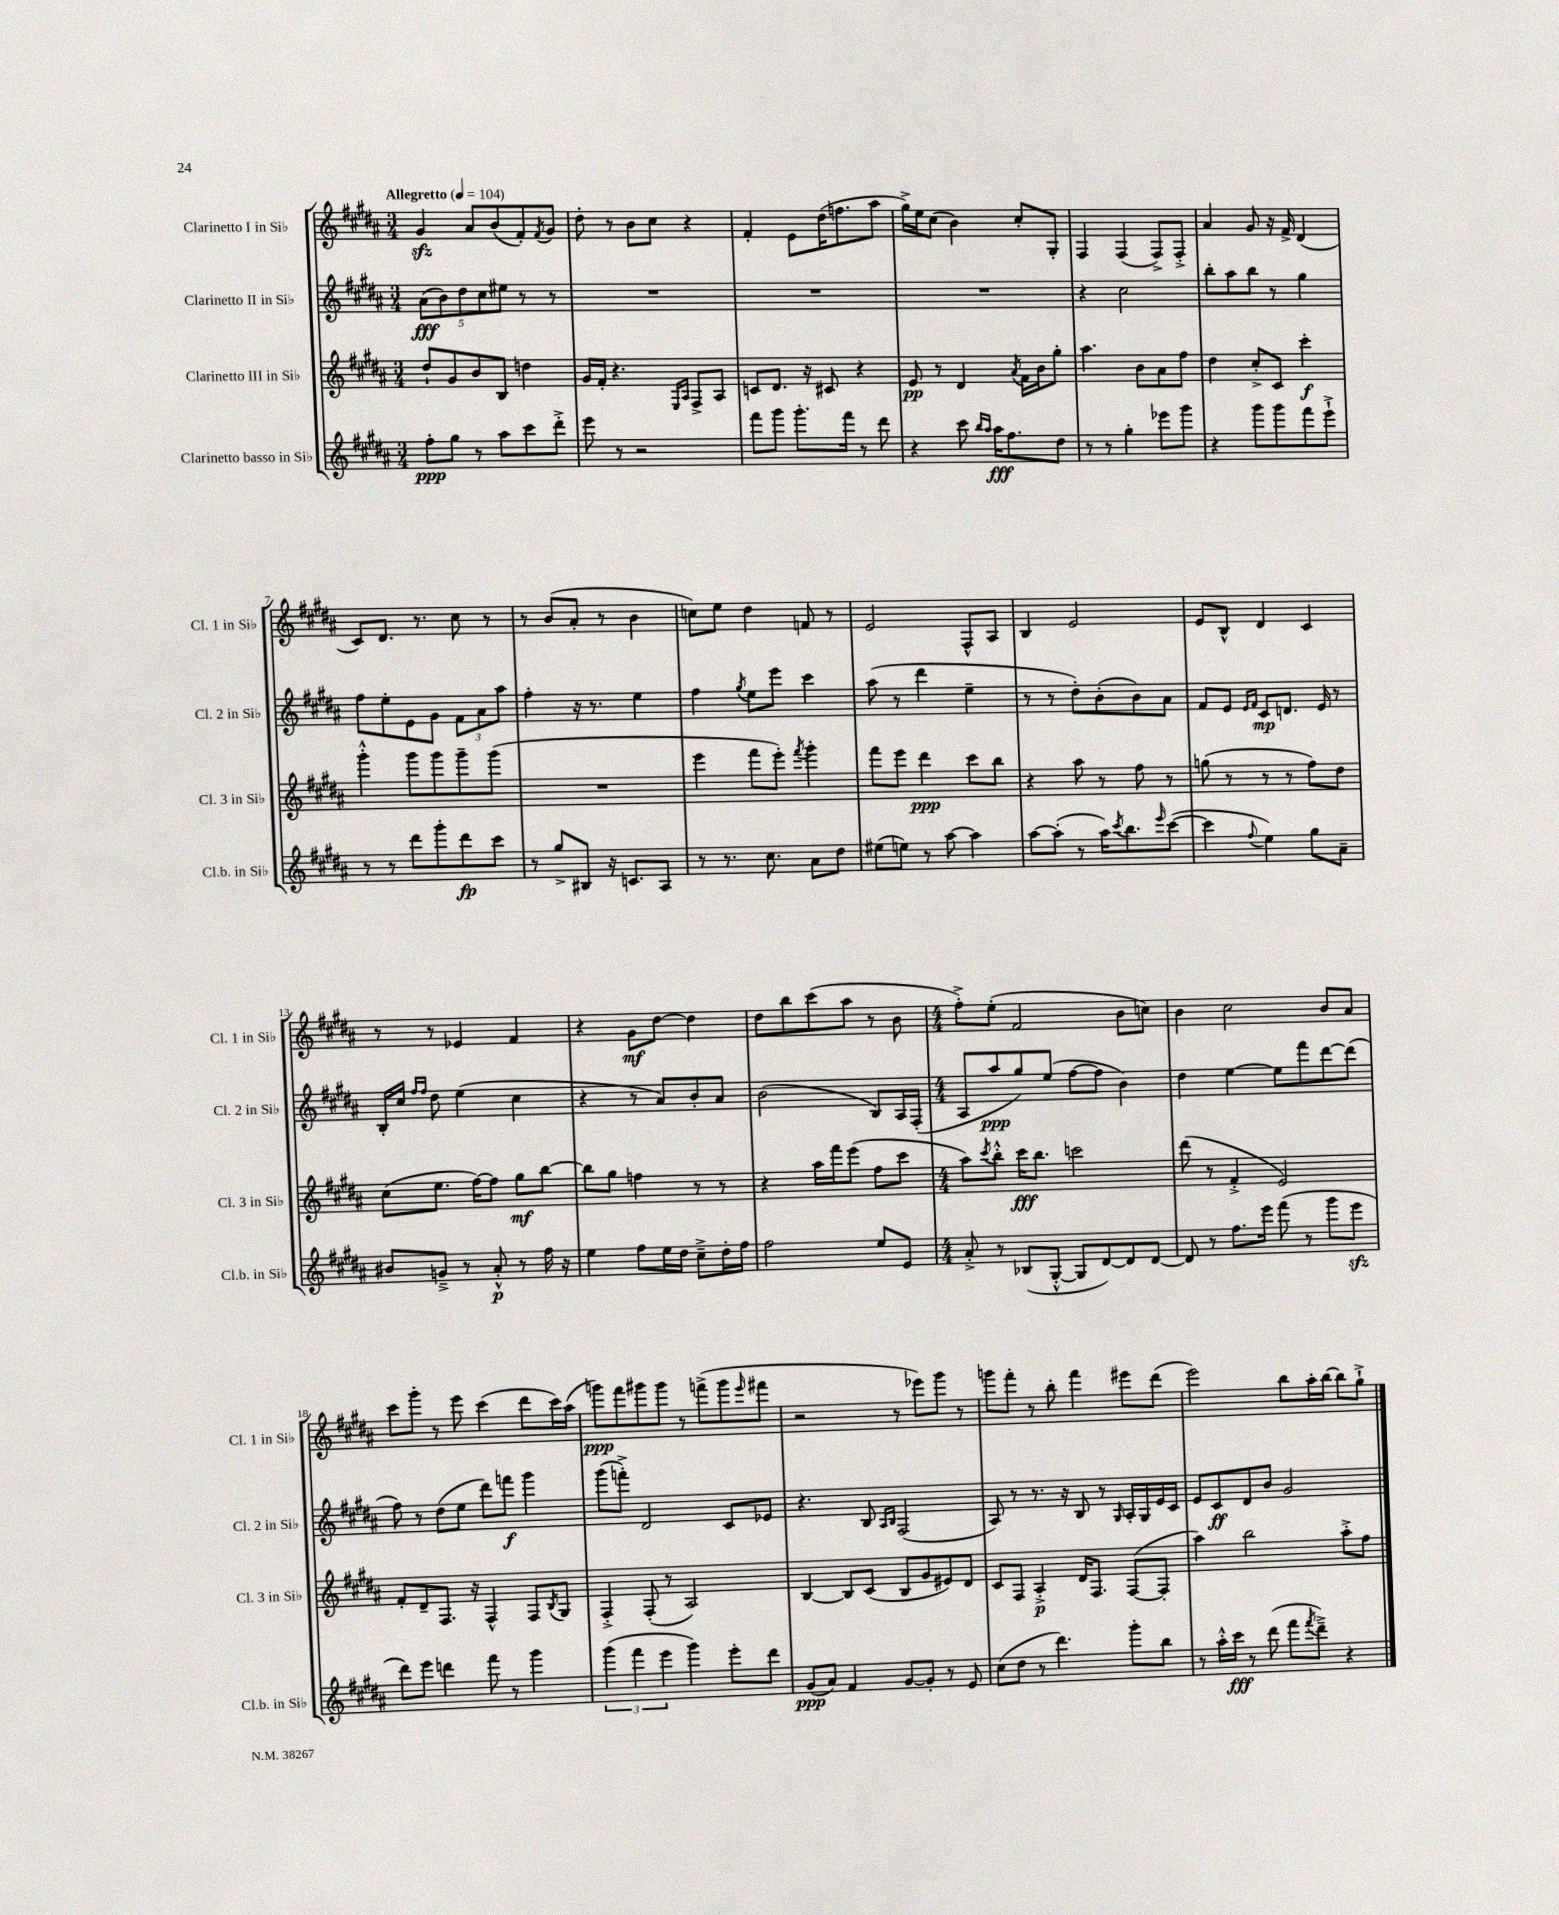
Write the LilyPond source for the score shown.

<<
\new StaffGroup <<
\new Staff = "s0" \with { instrumentName = "Clarinetto I in Sib" shortInstrumentName = "Cl. 1 in Sib" } {
    \clef treble \key b \major \numericTimeSignature \time 3/4 \tempo "Allegretto" 4 = 104
    gis'4\sfz ais'8 b'8( fis'8-.) \acciaccatura { fis'8 } gis'8 |
    dis''8-. r8 b'8 cis''8 r4 |
    fis'4-. e'8 dis''16( f''8. ais''8 |
    gis''16->) e''16 cis''8( b'4) cis''8-. gis8-. |
    fis4 fis4( fis8->) fis8-.-> |
    ais'4 gis'8 r16 fis'16-> dis'4( |
    cis'8) dis'8. r8. cis''8 r8 |
    r8 b'8( ais'8-. r8 b'4 |
    c''8) e''8 dis''4 f'8 r8 |
    e'2 fis8-^ ais8 |
    b4 e'2 |
    e'8 b8-^ dis'4 cis'4 |
    r8 r8 ees'4 fis'4 |
    r4 gis'8\mf dis''8~ dis''4 |
    dis''8 b''8 cis'''8( ais''8 r8 b'8 |
    \numericTimeSignature \time 4/4 fis''8-.->) e''8-.( fis'2 b'8 c''8) |
    b'4 cis''2 b'8 ais'8 |
    cis'''8 gis'''8-. r8 e'''8 cis'''4( dis'''8 cis'''16) ais''16( |
    g'''8\ppp) fis'''8 gis'''8 gis'''8 r8 f'''8->( gis'''8 \grace { e'''16 } fis'''8 |
    r2 r8 ees'''8) gis'''8 r8 |
    g'''8 fis'''8-. r8 b''8-. fis'''4 eis'''8 dis'''8( |
    e'''2) b''8 ais''16-. b''16~ b''8 gis''8-!-> \bar "|." |
}
\new Staff = "s1" \with { instrumentName = "Clarinetto II in Sib" shortInstrumentName = "Cl. 2 in Sib" } {
    \clef treble \key b \major \numericTimeSignature \time 3/4
    \tuplet 5/4 { ais'8\fff( b'8) dis''8 cis''8 eis''8 } r8 r8 |
    R2. |
    R2. |
    R2. |
    r4 cis''2 |
    b''8-. ais''8 b''8 r8 gis''4 |
    fis''8 e''8-. e'8 gis'8 \tuplet 3/2 { fis'8 ais'8 ais''8 } |
    fis''4-. r16 r8. e''4 |
    fis''4 \acciaccatura { gis''8 } e''8 e'''8 cis'''4 |
    ais''8( r8 dis'''4 e''4-- |
    r8 r8 dis''8-.) b'8-.( b'8) ais'8 |
    fis'8 e'8 \grace { e'16 fis'16 } cis'8\mp d'8. e'16 r8 |
    b16-. cis''16 \grace { fis''16 fis''16 } dis''8 e''4( cis''4 |
    r4 r8 ais'8) b'8-. ais'8 |
    b'2( b8) ais16 fis16-.( |
    \numericTimeSignature \time 4/4 ais8 ais''8\ppp gis''8) e''8( fis''8~ fis''8 b'4) |
    dis''4 e''4~ e''8 fis'''8 dis'''8~ dis'''8( |
    fis''8) r8 dis''8( e''8 dis'''8) f'''8\f gis'''4 |
    gis'''8( f'''8-.->) dis'2 cis'8 ees'8 |
    r4. b8 \grace { ais16 b16 } fis2( |
    ais8) r8 r8. r16 b8 r8 \grace { gis16 } ais16-. gis16 e'16 cis'16 |
    e'8 cis'8\ff dis'8 b'8 gis'2 \bar "|." |
}
\new Staff = "s2" \with { instrumentName = "Clarinetto III in Sib" shortInstrumentName = "Cl. 3 in Sib" } {
    \clef treble \key b \major \numericTimeSignature \time 3/4
    dis''8-! gis'8 b'8 b8 d''4 |
    gis'16 fis'16-. r4. \grace { e16 ais16 } fis8-> ais8 |
    c'8 dis'8. r16 cis'8 r4 |
    e'8\pp r8 dis'4 \acciaccatura { ais'8 } fis'16 b'16 gis''8-. |
    ais''4. b'8 ais'8 fis''8 |
    dis''4 cis''8-.-> cis'8 cis'''4-.\f |
    gis'''4-.-^ gis'''8 gis'''8 gis'''8-- gis'''8( |
    R2. |
    e'''4 fis'''8 e'''8-.) \acciaccatura { fis'''8 } gis'''4-. |
    fis'''8 e'''8 dis'''4\ppp cis'''8 b''8 |
    r4 ais''8 r8 fis''8 r8 |
    g''8( r8 r8 r8 fis''8) dis''8 |
    cis''8( e''8. fis''16~) fis''8 gis''8\mf b''8~ |
    b''8 gis''8 f''4 r8 r8 |
    r4 ais''16 fis'''16 e'''8( fis''8 cis'''8 |
    \numericTimeSignature \time 4/4 ais''8) \acciaccatura { cis'''8 } b''8-.-^ cis'''16\fff b''8. c'''2 |
    dis'''8( r8 fis'4-.-> e'2) |
    fis'8-. dis'8-- fis8. r16 fis4-^ fis8 \acciaccatura { b8 } gis8 |
    fis4-.-> fis8-.( r8 ais2) |
    b4~ b8 cis'8( b8 gis'8 eis'8) dis'8 |
    cis'8 fis8 ais4-.->\p dis'16 fis8. fis8~( fis8-. |
    ais''4) b''2 ais''8-.-> fis''8 \bar "|." |
}
\new Staff = "s3" \with { instrumentName = "Clarinetto basso in Sib" shortInstrumentName = "Cl.b. in Sib" } {
    \clef treble \key b \major \numericTimeSignature \time 3/4
    fis''8-.\ppp gis''8 r8 ais''8 cis'''8 dis'''8-.-> |
    e'''8 r8 r2 |
    fis'''8 gis'''8 gis'''8.-. fis'''16 r8 dis'''8 |
    r4 cis'''8 \grace { b''16 ais''16 } ais''16\fff fis''8. dis''8 |
    r8 r8 gis''4-. ees'''8 gis'''8 |
    r4 gis'''8 gis'''8 fis'''8 e'''8-!-> |
    r8 r8 dis'''8 gis'''8-. dis'''8\fp cis'''8 |
    r8 gis''8-> bis8 r16 c'8. ais8 |
    r8 r8. cis''8. ais'8 dis''8 |
    eis''8( e''8) r8 ais''8~ ais''4 |
    ais''8~ ais''8-.( r8 ais''16) \acciaccatura { cis'''8 } b''8. \grace { e'''16 } cis'''8~( |
    cis'''4 \appoggiatura { fis''8 } e''4) gis''8 ais'8-- |
    bis'8 g'8---> r8 ais'8-.-^\p r8 fis''16 r16 |
    e''4 fis''8 e''16 dis''16 cis''8---> dis''16-. fis''16 |
    fis''2 e''8 e'8 |
    \numericTimeSignature \time 4/4 ais'8-.-> r8 bes8( gis8~-.-^ gis8 dis'8~) dis'8 dis'8~ |
    dis'8 r8 fis''8. e'''16 fis'''8( r8 gis'''8 e'''8\sfz |
    dis'''8) e'''8 d'''4 fis'''8 r8 gis'''4 |
    \tuplet 3/2 { gis'''4( fis'''4 e'''4 } gis'''4) e'''8-. dis'''8 |
    gis'8\ppp( ais'8) fis'4 gis'8~ gis'8-. r8 e'8 |
    cis''8( dis''8 r8 dis'''4.) gis'''8-. b''8 |
    r8 ais''16-.-^ cis'''16\fff r8 dis'''8( fis'''8 \acciaccatura { fis'''8 } dis'''8--->) r4 \bar "|." |
}
>>
>>
